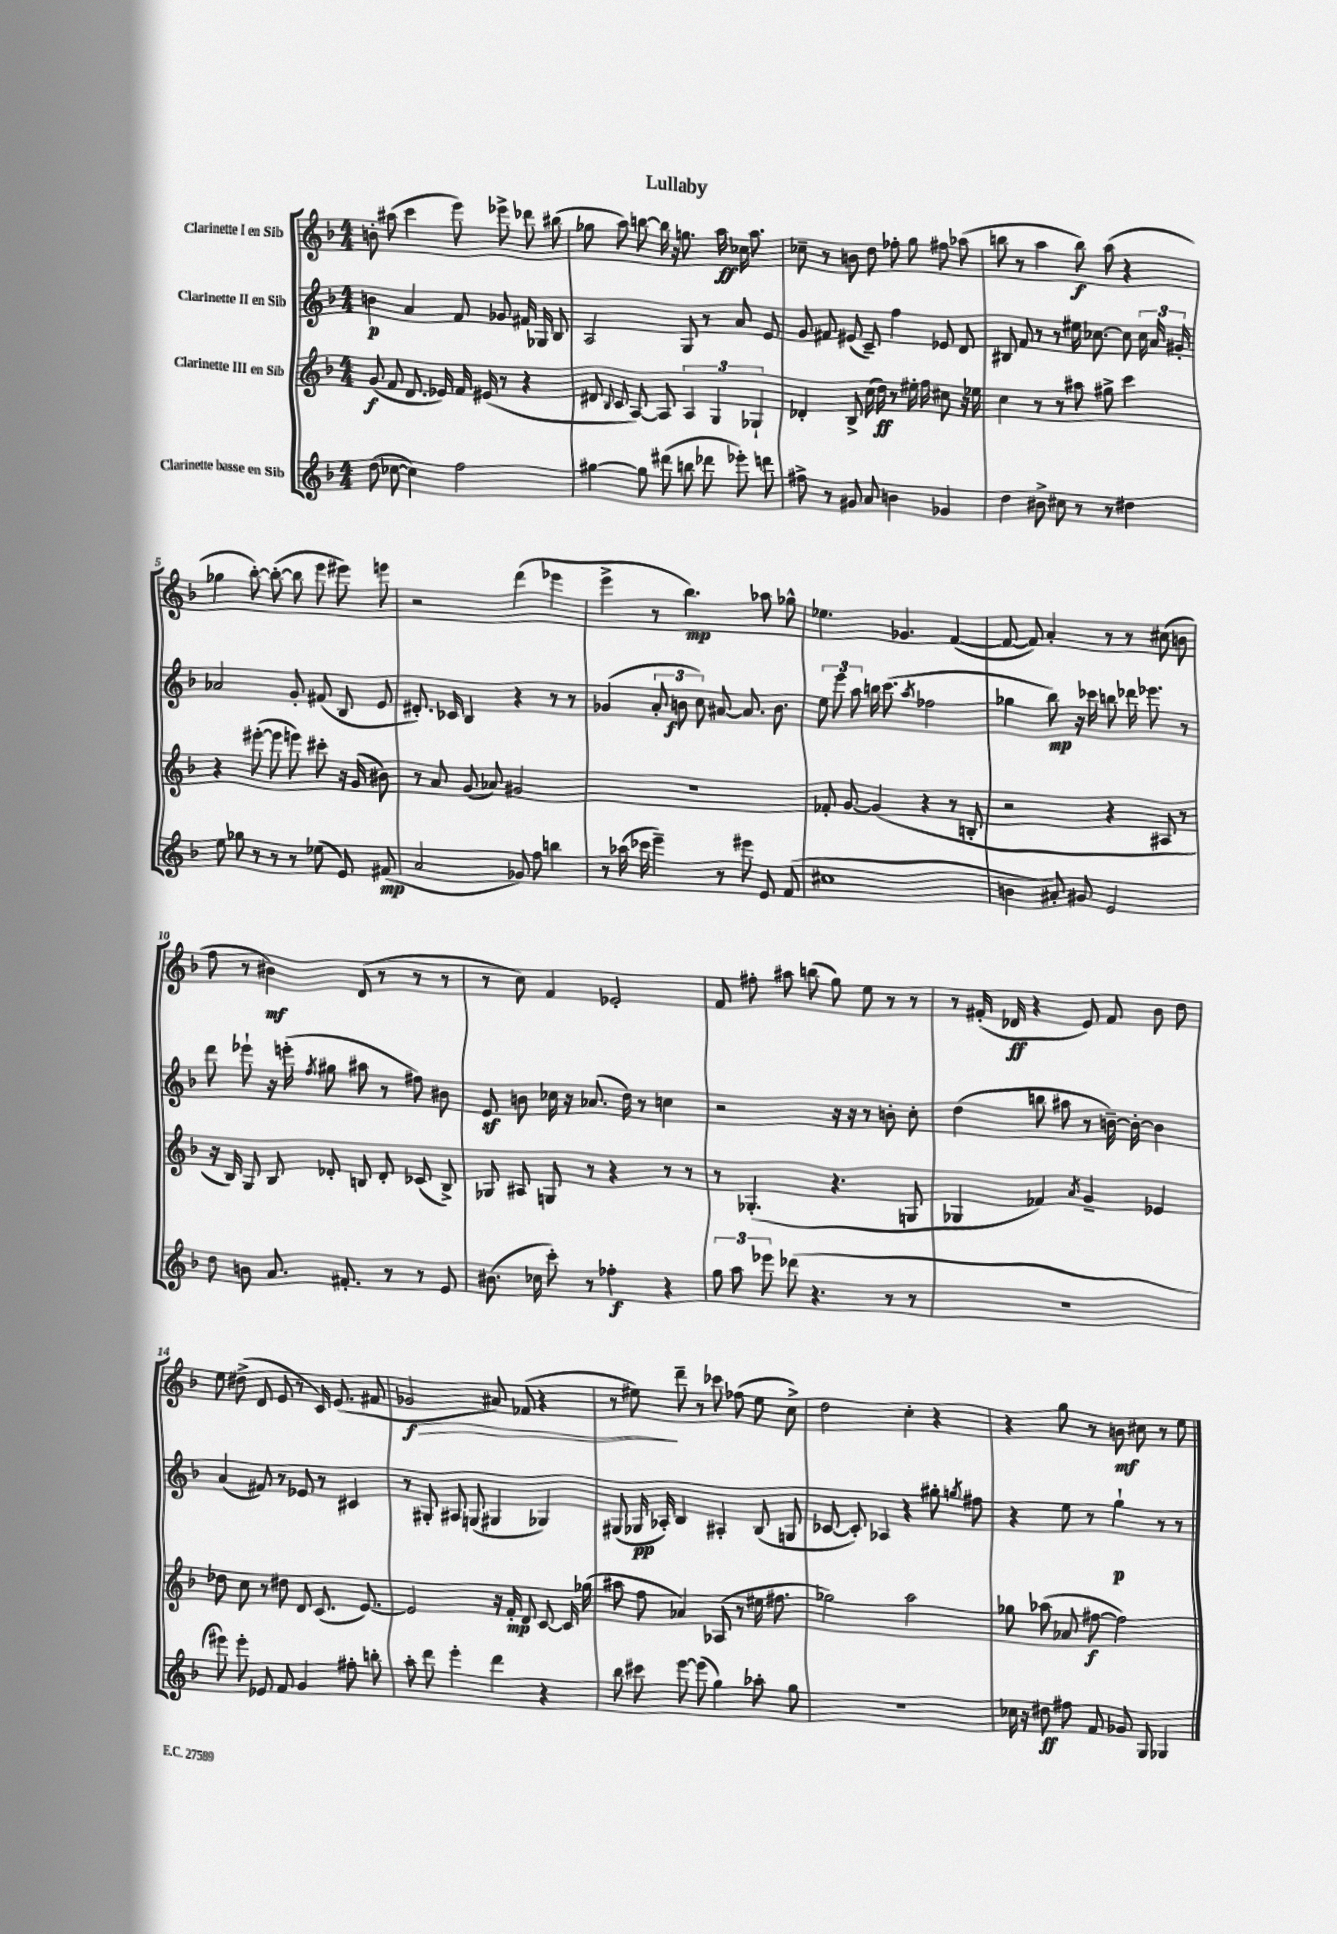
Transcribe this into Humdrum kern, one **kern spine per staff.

**kern	**kern	**kern	**kern
*staff4	*staff3	*staff2	*staff1
*clefG2	*clefG2	*clefG2	*clefG2
*k[b-]	*k[b-]	*k[b-]	*k[b-]
*M4/4	*M4/4	*M4/4	*M4/4
(8dd	(8g	4b	8b'
[8cc-	8f	.	(8aa#
4cc-])	8.d	4a	4ccc
.	16e-)	.	.
2ff	16f	8f	8eee)
.	(16e#	.	.
.	8r	8g-	8eee-^
.	4r	16f#	8ddd-
.	.	16G-	.
.	.	8B-	(8bb#
=	=	=	=
[4gg#	8d#	2A	8gg-
.	8qqB-	.	.
.	8c	.	8aa)
8gg#]	[8A)	.	[8bb
(8ddd#	8A]	.	16bb]
.	.	.	16r
8bb	6A	8G	8.gg
8ddd-	.	8r	.
.	6G	.	.
.	.	.	16aa
8eee-')	.	8a	16cc-
.	.	.	8.aa
.	6G-`	.	.
8ddd	.	8e	.
=	=	=	=
8ff#^	4d-'	8g	8cc-~
8r	.	8f#	8r
8g#	8B-^	(8e#	8b
8a	(16cc	8c~)	8dd
.	16dd)	.	.
4b	8r	4ff	8ff-'
.	16ee#'	.	8gg
.	16ff	.	.
4g-	8cc#	8e-	8ff#
.	16r	8d	(8aa-
.	16ee-	.	.
=	=	=	=
4dd	4cc	8B#	8bb
.	.	8f	8r
8b#^	8r	8r	4aa
8cc#	8r	8r	.
8r	8aa#	16ee#	8bb)
.	.	[8.cc-	.
8r	8gg#^	.	(8aa
4dd#	4ccc	8cc-]	4r
.	.	24cc-	.
.	.	24a	.
.	.	24g#'	.
=	=	=	=
8ee	4r	2a-	4gg-
8gg-	.	.	.
8r	([8eee#'	.	[8bb-')
8r	8eee#]	.	(8bb-'_
8r	8eee)	8g'	8bb-]
(8ee-	8ccc#'	(8f#	8eee
8e)	16r	8B-	8eee#)
.	(16g	.	.
(8f#	8b#)	8e	8eee
=	=	=	=
2a	8r	8.d#')	2r
.	8a	.	.
.	.	16c-	.
.	(8g	4B-	.
.	8a-)	.	.
8g-)	2g#	4r	(4ddd
8ff	.	.	.
4bb	.	8r	4eee-
.	.	8r	.
=	=	=	=
8r	1r	(4g-	4eee^
(16aa-	.	.	.
16ccc-	.	.	.
4eee~)	.	12a'	8r
.	.	12b	.
.	.	.	4.bb-)
.	.	12cc)	.
8r	.	[8a#	.
8eee#	.	8.a#]	.
8e	.	.	8aa-
.	.	8.b	.
(8f	.	.	8gg-^^
=	=	=	=
1cc#	8f-'	12ee	4.ee-
.	.	12eee	.
.	[8g	.	.
.	.	12aa	.
.	(4g]	16bb	.
.	.	(8.ccc	.
.	.	.	4.g-
.	.	8qaa	.
.	4r	2ff-	.
.	8r	.	([4f
.	8B'	.	.
=	=	=	=
4b	2r	4gg-	8f_
.	.	.	8f])
8a#')	.	8bb-)	4a'
8g#	.	16r	.
.	.	16ccc-	.
2e	4r	8bb	8r
.	.	16ddd-	8r
.	.	8.eee-	.
.	8A#	.	(8cc#
.	8r	8r	8b
=	=	=	=
8dd	16r	8ddd	8ff
.	16B-)	.	.
8b	8G	8eee-`	8r
8.a	8B-	16r	4b#)
.	.	(16eee'	.
.	.	8qff	.
.	8d-'	8gg#	.
8.f#'	.	.	.
.	8B	8aa#	(8d
8r	8d-'	8r	8r
8r	(8c-	8ff#)	8r
8e	8B^)	8b#	8r
=	=	=	=
(8.b#	8G-	8e	8r
.	8A#	8b	8cc)
16cc-	.	.	.
8ccc')	8G	16cc-	4f
.	.	16r	.
8r	8r	(8.a-	.
4ff-'	4r	.	2e-'
.	.	16dd)	.
.	.	8r	.
4r	8r	4cc	.
.	8r	.	.
=	=	=	=
12gg	8r	2r	8f
12aa	.	.	.
.	(4.G-'	.	8ff#'
12eee-	.	.	.
(8ddd-	.	.	8aa#
4.r	.	.	(8bb
.	4.r	16r	8gg)
.	.	16r	.
.	.	8r	8ee
8r	.	8b'	8r
8r	8G	8cc'	8r
=	=	=	=
1r	4G-	(4dd	8r
.	.	.	(16f#'
.	.	.	16d-
.	4f-)	8bb	4r
.	.	8aa#	.
.	8qa	.	.
.	4g~	8r	8e)
.	.	[16b~)	8f#
.	.	16b'_	.
.	4e-	4b]	8b-
.	.	.	8dd
=	=	=	=
8eee#)	8dd-	(4a	8ee
8eee#'	8cc	.	(8dd#^
8e-	8r	8f#)	8d
8f	8dd#	8r	8e
4g	8d	8e-	8r
.	(8.c	8r	16c)
.	.	.	(8.e
8ff#'	.	4c#	.
.	[8.e)	.	.
8bb'	.	.	8f#
=	=	=	=
8aa'	2e]	8r	2g-
8ddd	.	8G#'	.
4eee'	.	8A#	.
.	.	(8G	.
4ddd	16r	4G#	8a#)
.	16f'	.	.
.	8d	.	(8f-
4r	[8c	4G-)	4r
.	16c]	.	.
.	(16gg-	.	.
=	=	=	=
8bb-	8aa#	(8G#	8r
8ccc#	8ff	16G-	8ee#)
.	.	16A-')	.
[8eee	4a-)	4B-	8ddd~
(8eee]	.	.	8r
4gg)	(8A-	4A#'	8ccc-
.	8r	.	(8ff-
8aa-'	16ee#	(8B-	8ee#
.	8.ff#	.	.
8gg	.	8G	8cc^)
=	=	=	=
1r	2gg-)	[8c-	2dd
.	.	8c-'])	.
.	.	4A-	.
.	2aa	4r	4cc'
.	.	8gg#'	4r
.	.	8qgg	.
.	.	8ff#	.
=	=	=	=
16cc-	8gg-	4r	4r
16r	.	.	.
8dd#	(8aa-	.	.
8ff#	8a-	8ee	8gg
8f	[8ff#	8r	8r
8g-	2ff#])	4gg`	8b
8G	.	.	8cc#
4G-	.	8r	8r
.	.	8r	8ee
==	==	==	==
*-	*-	*-	*-
